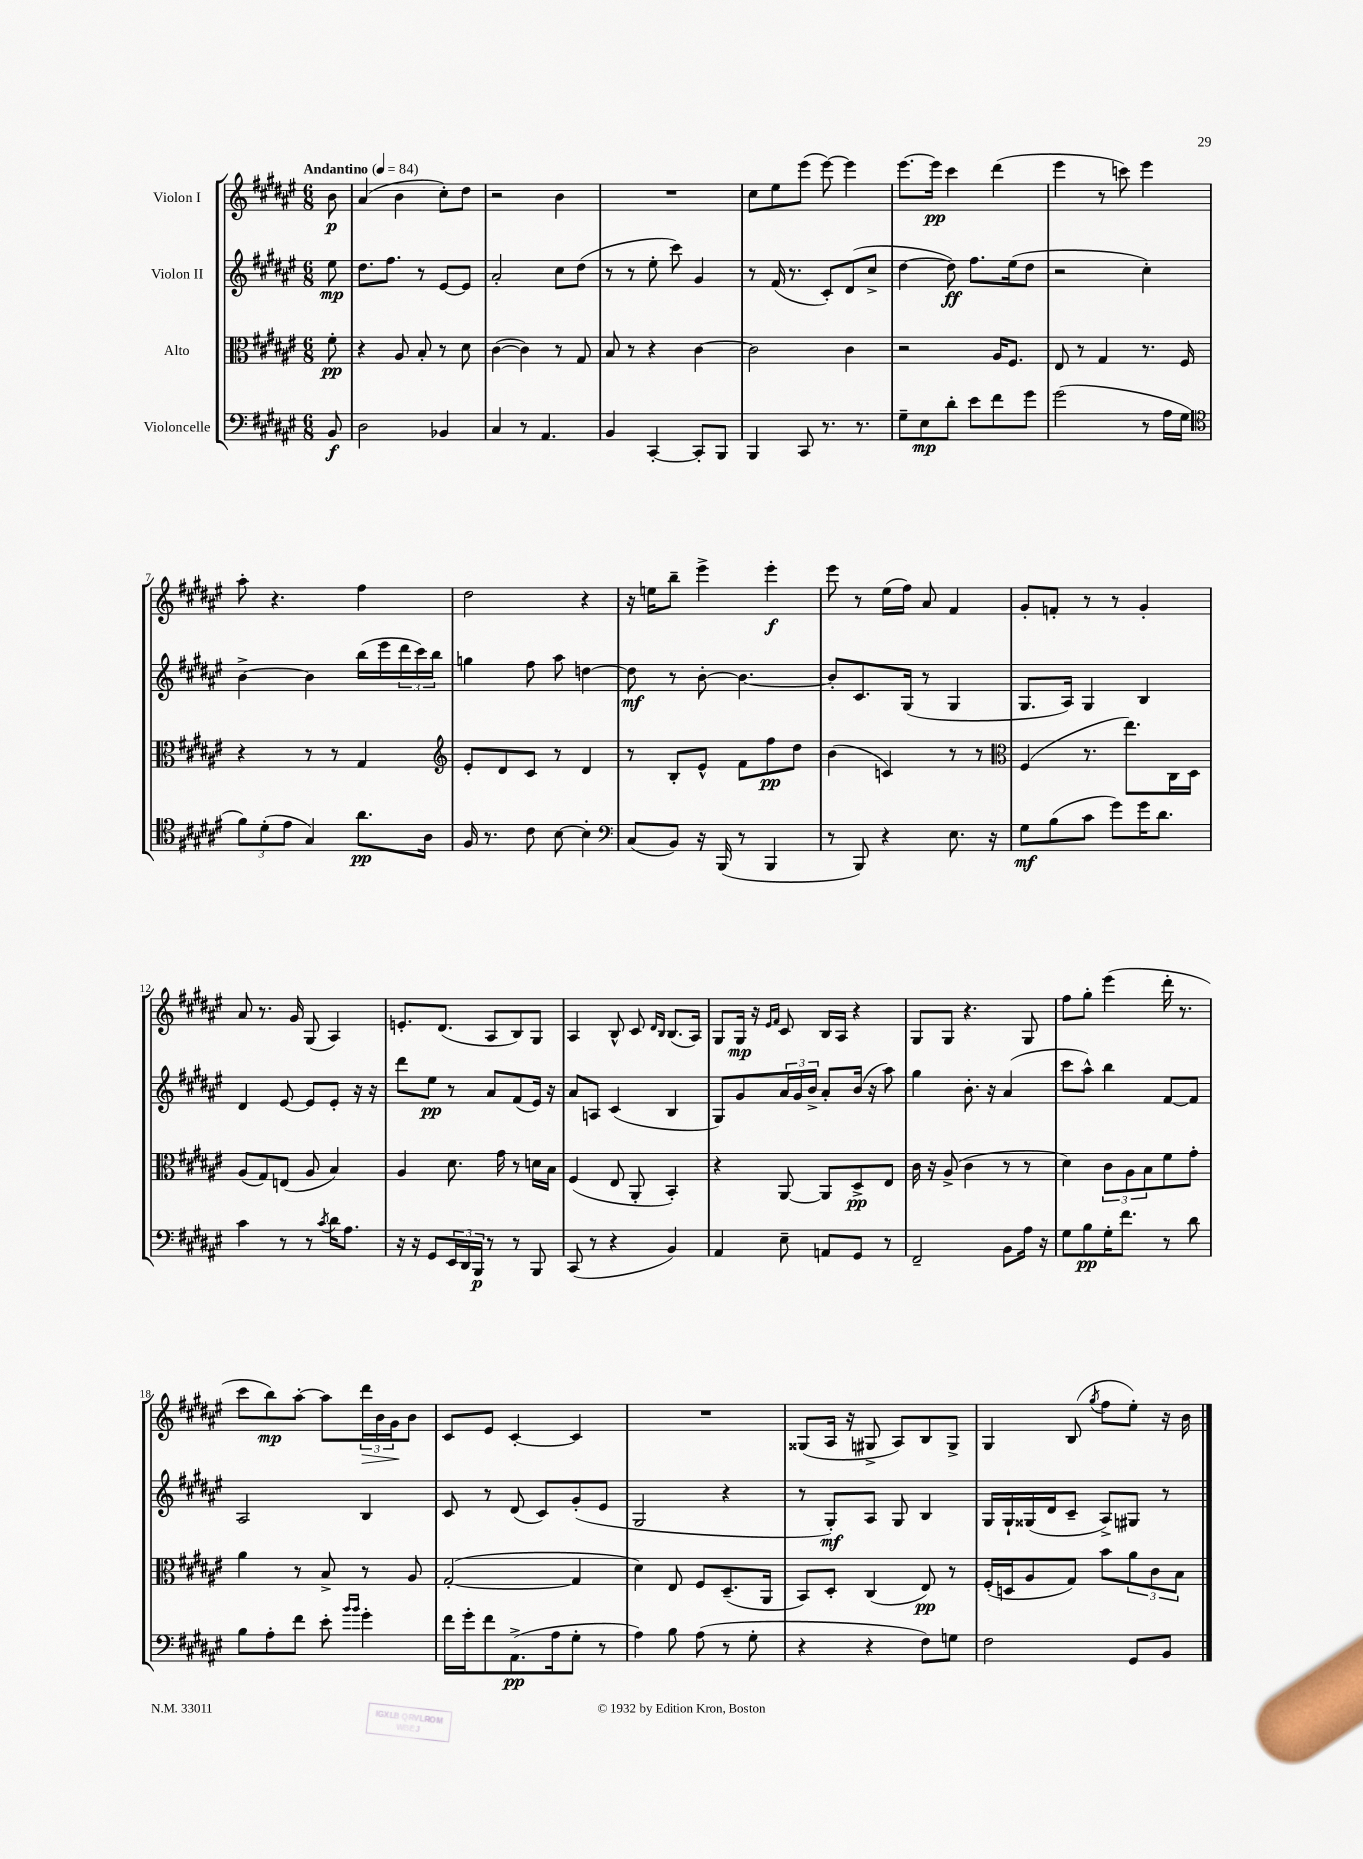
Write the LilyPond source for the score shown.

<<
\new StaffGroup <<
\new Staff = "s0" \with { instrumentName = "Violon I" } {
    \clef treble \key fis \major \numericTimeSignature \time 6/8 \partial 8 \tempo "Andantino" 4 = 84
    b'8\p |
    ais'4( b'4 cis''8-.) dis''8 |
    r2 b'4 |
    R2. |
    cis''8 eis''8 eis'''8( eis'''8~) eis'''4 |
    eis'''8.~ eis'''16\pp cis'''4 dis'''4( |
    eis'''4 r8 c'''8) eis'''4 |
    ais''8-. r4. fis''4 |
    dis''2 r4 |
    r16 e''16 b''8-- eis'''4-> eis'''4-.\f |
    eis'''8 r8 eis''16( fis''16) ais'8 fis'4 |
    gis'8-. f'8-. r8 r8 gis'4-. |
    ais'8 r8. gis'16 gis8( ais4) |
    e'8.-. dis'8.( ais8 b8) gis8 |
    ais4 b8-^ cis'8 \grace { dis'16 b16 } b8.( ais16) |
    gis8 gis16\mp r16 \grace { eis'16 fis'16 } cis'8 b16 ais16 r4 |
    gis8 gis8 r4. gis8 |
    fis''8 gis''8-. eis'''4( dis'''16-. r8. |
    cis'''8 b''8\mp) ais''8~-. ais''8 \tuplet 3/2 { dis'''16\> b'16 gis'16\! } b'8 |
    cis'8 eis'8 cis'4~-. cis'4 |
    R2. |
    gisis8( ais16 r16 gis8-> ais8) b8 gis8-> |
    gis4 b8( \acciaccatura { gis''8 } fis''8 eis''8-.) r16 b'16 \bar "|." |
}
\new Staff = "s1" \with { instrumentName = "Violon II" } {
    \clef treble \key fis \major \numericTimeSignature \time 6/8 \partial 8
    eis''8\mp |
    dis''8. fis''8. r8 eis'8~ eis'8 |
    ais'2-. cis''8 dis''8( |
    r8 r8 eis''8-. cis'''8) gis'4 |
    r8 fis'16( r8. cis'8-.) dis'8( cis''8-> |
    dis''4~ dis''8\ff) fis''8. eis''16( dis''8 |
    r2 cis''4-.) |
    b'4~-> b'4 b''16( eis'''16 \tuplet 3/2 { dis'''16 cis'''16) b''16 } |
    g''4 fis''8 ais''8 d''4~ |
    d''8\mf r8 b'8~-. b'4.~ |
    b'8-. cis'8. gis16( r8 gis4 |
    gis8. ais16) gis4 b4 |
    dis'4 eis'8~ eis'8 eis'8-. r16 r16 |
    dis'''8 eis''8\pp r8 ais'8 fis'8( eis'16) r16 |
    ais'8 a8 cis'4( b4 |
    gis8) gis'8 \tuplet 3/2 { ais'16 gis'16 b'16-> } ais'8-. b'16( r16 ais''8) |
    gis''4 b'8.-. r16 ais'4( |
    cis'''8 ais''8-^) b''4 fis'8~ fis'8 |
    ais2 b4 |
    cis'8 r8 dis'8( cis'8) gis'8-.( eis'8 |
    gis2 r4 |
    r8 gis8-.\mf) ais8 gis8 b4 |
    gis16 gis16-! gisis16( dis'16 cis'8-- ais8->) gis8 r8 \bar "|." |
}
\new Staff = "s2" \with { instrumentName = "Alto" } {
    \clef alto \key fis \major \numericTimeSignature \time 6/8 \partial 8
    fis'8-.\pp |
    r4 ais8 b8-. r8 dis'8 |
    cis'4~( cis'4) r8 gis8 |
    b8 r8 r4 cis'4~ |
    cis'2 cis'4 |
    r2 ais16 fis8. |
    eis8 r8 gis4 r8. fis16 |
    r4 r8 r8 gis4 |
    \clef treble eis'8-. dis'8 cis'8 r8 dis'4 |
    r8 b8-. eis'8-^ fis'8 fis''8\pp dis''8 |
    b'4( c'4) r8 r8 |
    \clef alto fis4( r8. eis''8.) cis16 dis16 |
    ais8( gis8) e8( ais8 b4) |
    ais4 dis'8. gis'16 r8 d'16 b16 |
    fis4( eis8 ais,8-. b,4-.) |
    r4 ais,8~ ais,8 dis8->\pp eis8 |
    cis'16 r16 ais8->( cis'4 r8 r8 |
    dis'4) \tuplet 3/2 { cis'8 ais8 b8 } fis'8 gis'8-. |
    ais'4 r8 b8-> r8 ais8 |
    gis2~-.( gis4 |
    dis'4) eis8 fis8 dis8.--( ais,16 |
    b,8) dis8-. cis4( eis8\pp) r8 |
    fis16-.( d16 ais8 gis8) b'8 \tuplet 3/2 { ais'8 cis'8 b8 } \bar "|." |
}
\new Staff = "s3" \with { instrumentName = "Violoncelle" } {
    \clef bass \key fis \major \numericTimeSignature \time 6/8 \partial 8
    b,8\f |
    dis2 bes,4 |
    cis4 r8 ais,4. |
    b,4 cis,4~-. cis,8-. b,,8 |
    b,,4 cis,8 r8. r8. |
    gis8-- eis8\mp dis'8-. eis'8 fis'8 gis'8 |
    gis'2( r8 ais16 gis16 |
    \clef tenor \tuplet 3/2 { fis'8) dis'8-.( eis'8 } gis4) ais'8.\pp ais16 |
    fis16 r8. cis'8 b8~ b4-. |
    \clef bass cis8( b,8) r16 b,,16( r8 b,,4 |
    r8 b,,8) r4 eis8. r16 |
    gis8\mf b8( cis'8 gis'8) gis'16 dis'8. |
    cis'4 r8 r8 \acciaccatura { cis'8 } dis'16 ais8. |
    r16 r16 gis,8 \tuplet 3/2 { eis,16 dis,16 b,,16\p } r8 r8 b,,8 |
    cis,8( r8 r4 b,4) |
    ais,4 eis8-- a,8 gis,8 r8 |
    fis,2-- b,8 ais16 r16 |
    gis8 b8\pp gis16-. fis'8. r8 dis'8 |
    b8 ais8-. fis'8 eis'8-. \grace { b'16 b'16 } gis'4-. |
    fis'16 gis'16-. fis'8 ais,8.->\pp( ais16 gis8-. r8 |
    ais4) b8 ais8( r8 gis8-. |
    r4 r4 fis8) g8 |
    fis2 gis,8 b,8 \bar "|." |
}
>>
>>
